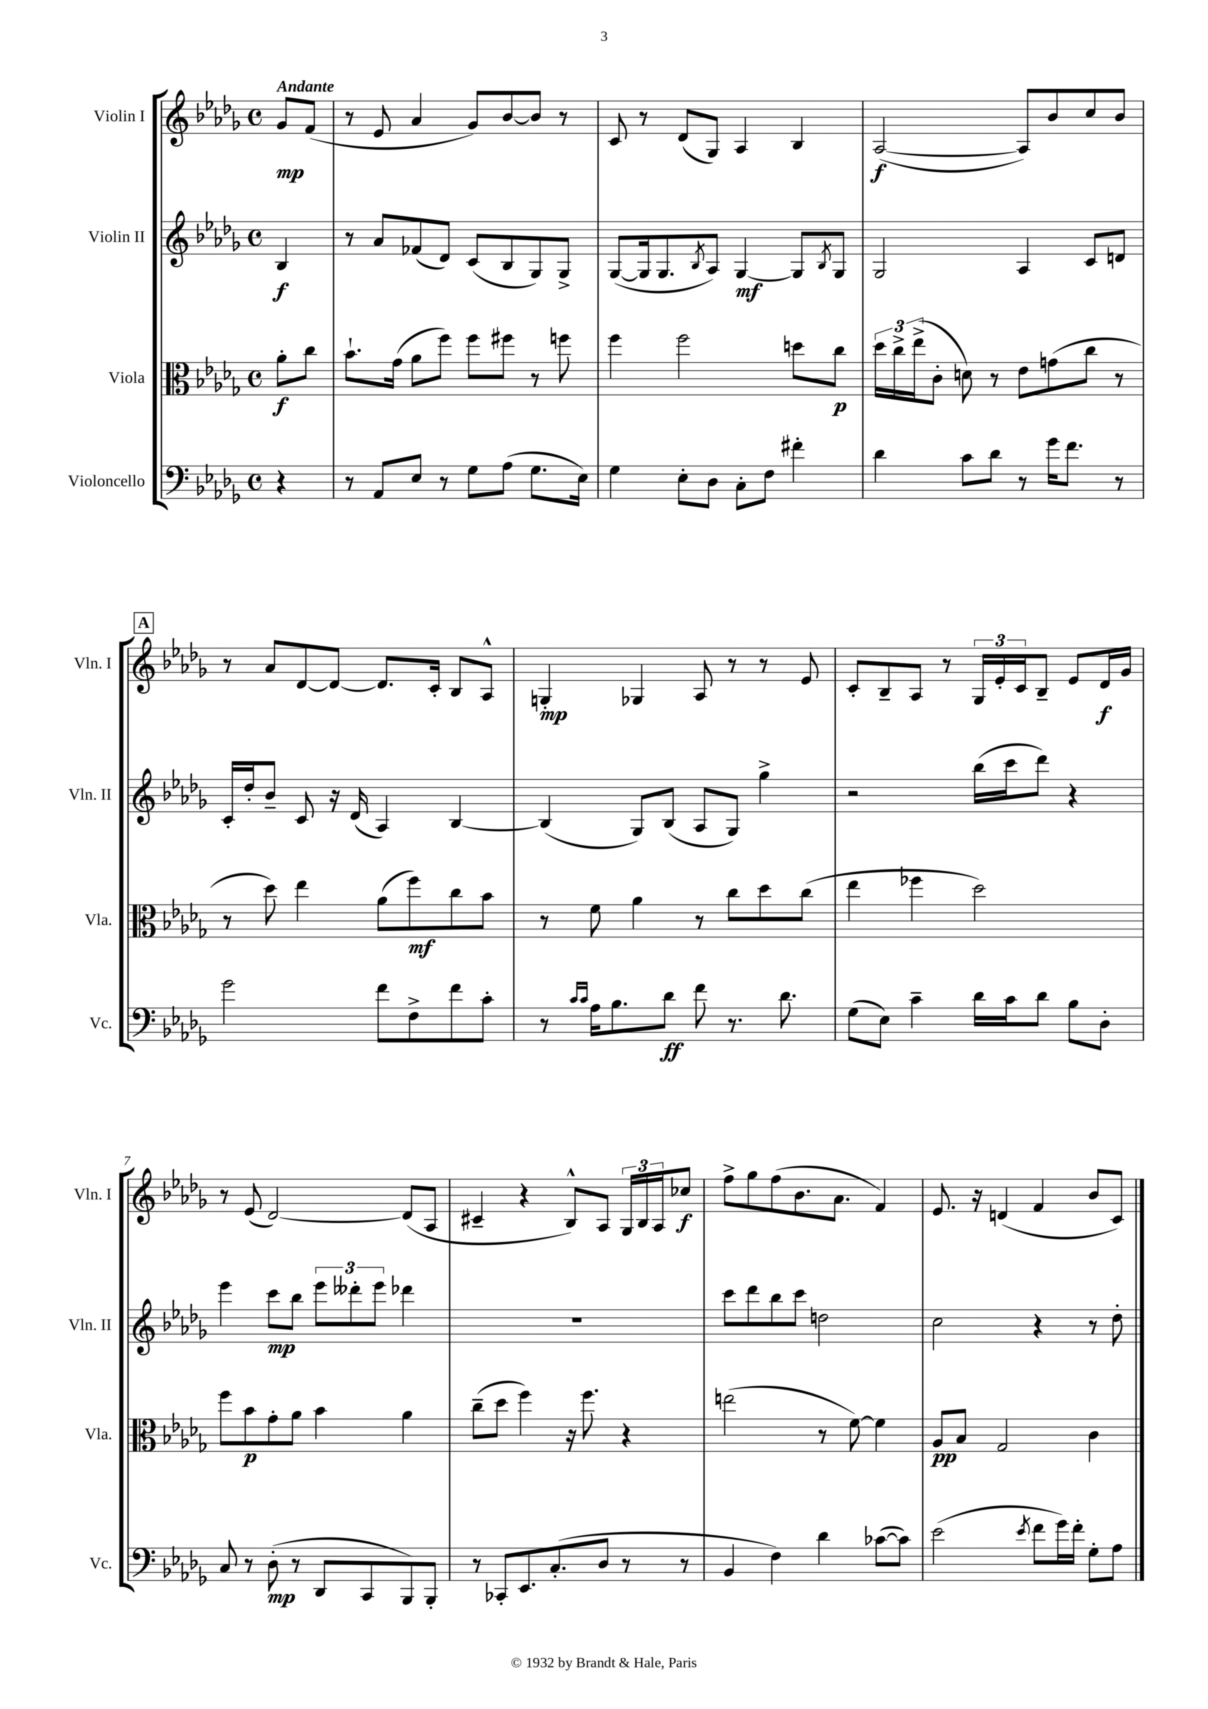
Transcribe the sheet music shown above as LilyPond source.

<<
\new StaffGroup <<
\new Staff = "s0" \with { instrumentName = "Violin I" shortInstrumentName = "Vln. I" } {
    \clef treble \key des \major \defaultTimeSignature \time 4/4 \partial 4 \tempo "Andante"
    ges'8\mp f'8( |
    r8 ees'8 aes'4 ges'8) bes'8~ bes'8 r8 |
    c'8 r8 des'8( ges8) aes4 bes4 |
    aes2~\f( aes8) bes'8 c''8 bes'8 |
    \mark \markup { \box "A" } r8 aes'8 des'8~ des'8~ des'8. c'16-. bes8 aes8-^ |
    g4-.\mp ges4 aes8 r8 r8 ees'8 |
    c'8-. bes8-- aes8 r8 \tuplet 3/2 { ges16 ees'16-. c'16 } bes8-- ees'8 des'16\f ges'16 |
    r8 ees'8( des'2~) des'8( aes8 |
    cis'4-- r4 bes8-^) aes8 \tuplet 3/2 { ges16 bes16 aes16 } ces''8\f |
    f''8-> ges''8 f''8( bes'8. aes'8. f'4) |
    ees'8. r16 d'4( f'4 bes'8 c'8) \bar "|." |
}
\new Staff = "s1" \with { instrumentName = "Violin II" shortInstrumentName = "Vln. II" } {
    \clef treble \key des \major \defaultTimeSignature \time 4/4 \partial 4
    bes4\f |
    r8 aes'8 fes'8( des'8) c'8( bes8 ges8) ges8-> |
    ges8~( ges16 ges8. \acciaccatura { bes8 } aes8) ges4~\mf ges8 \acciaccatura { bes8 } ges8 |
    ges2 aes4 c'8 d'8 |
    \mark \markup { \box "A" } c'16-. des''16-. bes'8-- c'8 r16 des'16( aes4) bes4~ |
    bes4( ges8) bes8( aes8 ges8) ges''4-> |
    r2 bes''16( c'''16 des'''8) r4 |
    ees'''4 c'''8\mp bes''8 \tuplet 3/2 { ees'''8 deses'''8-. ees'''8 } des'''4 |
    R1 |
    c'''8 des'''8 bes''8 c'''8 d''2 |
    c''2 r4 r8 des''8-. \bar "|." |
}
\new Staff = "s2" \with { instrumentName = "Viola" shortInstrumentName = "Vla." } {
    \clef alto \key des \major \defaultTimeSignature \time 4/4 \partial 4
    aes'8-.\f c''8 |
    bes'8.-! ges'16( aes'8 f''8) f''8 fis''8 r8 f''8 |
    f''4 f''2 d''8 c''8\p |
    \tuplet 3/2 { des''16 c''16-> ees''16->( } c'8-. d'8) r8 ees'8 g'8( c''8 r8 |
    \mark \markup { \box "A" } r8 des''8) ees''4 aes'8( f''8\mf) c''8 bes'8 |
    r8 f'8 aes'4 r8 c''8 des''8 c''8( |
    ees''4 fes''4 des''2) |
    f''8 bes'8\p ges'8-. aes'8 bes'4 aes'4 |
    c''8--( des''8 f''4) r16 f''8. r4 |
    e''2( r8 f'8~) f'4 |
    aes8\pp bes8 ges2 c'4 \bar "|." |
}
\new Staff = "s3" \with { instrumentName = "Violoncello" shortInstrumentName = "Vc." } {
    \clef bass \key des \major \defaultTimeSignature \time 4/4 \partial 4
    r4 |
    r8 aes,8 ees8 r8 ges8 aes8( ges8. ees16) |
    ges4 ees8-. des8 c8-. f8 fis'4-. |
    des'4 c'8 des'8 r8 ges'16 f'8. r8 |
    \mark \markup { \box "A" } ges'2 f'8 f8-> f'8 c'8-. |
    r8 \grace { c'16 c'16 } aes16 bes8. des'8\ff f'8 r8. des'8. |
    ges8( ees8) c'4-- des'16 c'16 des'8 bes8 des8-. |
    c8 r8 des8-.\mp( r8 des,8 c,8 bes,,8) bes,,8-. |
    r8 ces,8-. ees,8. c8.-.( des8 r8 r8 |
    bes,4 f4) des'4 ces'8~( ces'8) |
    ees'2( \acciaccatura { ees'8 } f'8 ges'16) f'16-. ges8-. aes8 \bar "|." |
}
>>
>>
